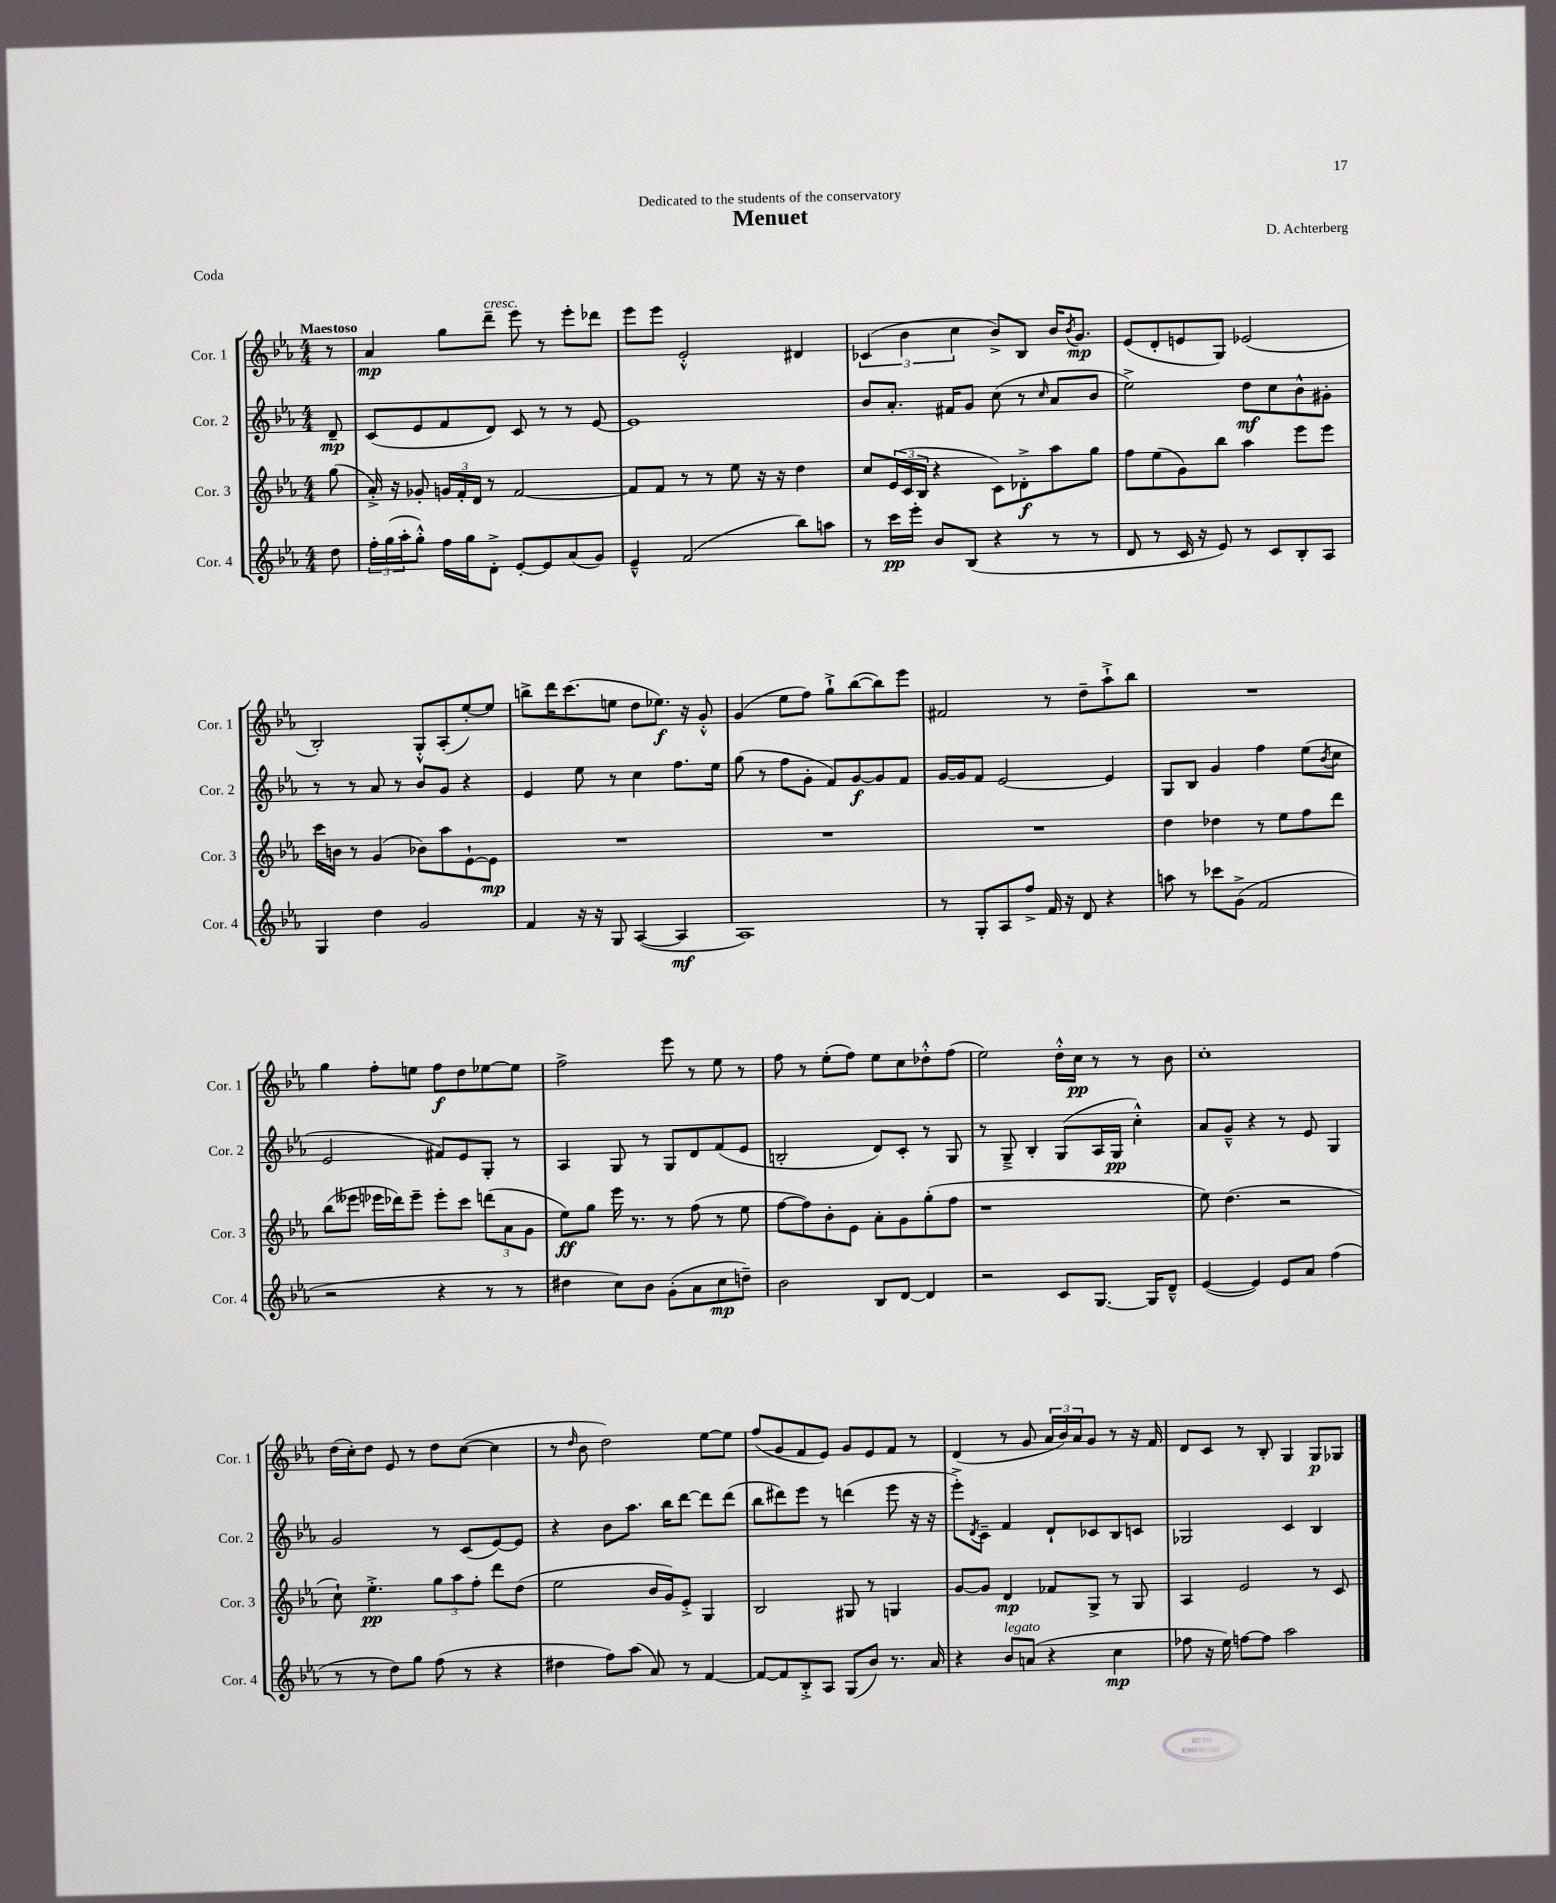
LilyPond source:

\header { title = "Menuet" composer = "D. Achterberg" dedication = "Dedicated to the students of the conservatory" piece = "Coda" }
<<
\new StaffGroup <<
\new Staff = "s0" \with { instrumentName = "Cor. 1" shortInstrumentName = "Cor. 1" } {
    \clef treble \key ees \major \numericTimeSignature \time 4/4 \partial 8 \tempo "Maestoso"
    r8 |
    aes'4\mp g''8 d'''8--^\markup { \italic "cresc." } ees'''8 r8 ees'''8-. des'''8 |
    ees'''8 ees'''8 ees'2-.-^ dis'4 |
    \tuplet 3/2 { ces'4( bes'4 c''4 } bes'8->) bes8 bes'16 \acciaccatura { bes'8 } g'8.\mp |
    ees'8( d'8-. e'8 g8) ees'2( |
    bes2-.) g8-.-^ aes8-.( ees''8~-.) ees''8 |
    b''8-> d'''16 c'''8.( e''8 d''8 ees''8.\f) r16 g'8-.-^ |
    g'4( ees''8 f''8) g''8-!-> bes''8~( bes''8) ees'''8 |
    fis'2 r8 d''8-- aes''8-!-> bes''8 |
    R1 |
    g''4 f''8-. e''8 f''8\f d''8 ees''8~ ees''8 |
    f''2-> ees'''8 r8 ees''8 r8 |
    f''8 r8 ees''8-.( f''8) ees''8 c''8 des''8-.-^ f''8( |
    ees''2) d''16-.-^ c''16\pp r8 r8 bes'8 |
    c''1-. |
    d''16( c''16-.) d''8 ees'8 r8 d''8 c''8~( c''4 |
    r8 \grace { d''16 } bes'8 d''2) ees''8~ ees''8 |
    f''8( g'8 f'8 ees'8) g'8 ees'8 f'8 r8 |
    d'4( r8 g'8 \tuplet 3/2 { aes'16 bes'16) aes'16 } g'8 r8 r16 f'16 |
    d'8 c'8 r8 bes8-. g4 g8\p ges8 \bar "|." |
}
\new Staff = "s1" \with { instrumentName = "Cor. 2" shortInstrumentName = "Cor. 2" } {
    \clef treble \key ees \major \numericTimeSignature \time 4/4 \partial 8
    d'8--\mp |
    c'8( ees'8 f'8 d'8) c'8 r8 r8 ees'8~ |
    ees'1 |
    bes'8 aes'8.-. fis'16 g'8 c''8( r8 \grace { c''16 } aes'8 bes'8 |
    ees''2->) d''8\mf c''8 bes'8-^ gis'8-. |
    r8 r8 aes'8 r8 bes'8 g'8 r4 |
    ees'4 ees''8 r8 c''4 f''8. ees''16 |
    g''8( r8 f''8 g'8-. f'8) g'8~\f g'8 f'8 |
    g'16~ g'16 f'8 ees'2~ ees'4 |
    g8 bes8 g'4 f''4 ees''8( \acciaccatura { bes'8 } c''8 |
    ees'2 fis'8) ees'8 g8-. r8 |
    aes4 g8 r8 g8 d'8 f'8( ees'8 |
    b2-. d'8) c'8-. r8 g8 |
    r8 g8---> bes4-. g8( aes16 g16\pp c''4-.-^) |
    aes'8 g'8---^ r4 r8 ees'8 g4 |
    g'2 r8 c'8( ees'8~) ees'8 |
    r4 bes'8 aes''8. bes''16 d'''8~ d'''8 d'''8( |
    bes''8 dis'''8) ees'''8 r8 d'''4( ees'''8 r16 r16 |
    ees'''8-.->) \acciaccatura { d'8 } c'8-- f'4 d'8-! ces'8 bes8 c'8 |
    ges2 c'4 bes4 \bar "|." |
}
\new Staff = "s2" \with { instrumentName = "Cor. 3" shortInstrumentName = "Cor. 3" } {
    \clef treble \key ees \major \numericTimeSignature \time 4/4 \partial 8
    g''8( |
    aes'16-.->) r16 ges'8-. \tuplet 3/2 { g'16 f'16-. d'16 } r8 f'2~ |
    f'8 f'8 r8 r8 ees''8 r16 r16 d''4 |
    c''8 \tuplet 3/2 { ees'16( c'16 bes16 } r4 c'8) des'8-.->\f aes''8 g''8 |
    f''8 ees''8( g'8) bes''8 aes''4 ees'''8 ees'''8 |
    c'''16 b'16 r8 g'4( bes'8) aes''8 ees'8~-! ees'8\mp |
    R1 |
    R1 |
    R1 |
    d''4 des''4 r8 ees''8 f''8 d'''8 |
    bes''8( eeses'''8 ees'''16 des'''16) ees'''8-- ees'''8-. c'''8 \tuplet 3/2 { d'''8( aes'8 g'8 } |
    ees''8\ff) g''8 ees'''16 r8. r8 f''8( r8 ees''8 |
    f''8~ f''8) bes'8-. ees'8 aes'8-. g'8 g''8-.( f''8 |
    r1 |
    ees''8) d''4.( r2 |
    c''8-!) ees''4.-.->\pp \tuplet 3/2 { g''8 aes''8 f''8-. } d'''8 d''8( |
    ees''2 bes'16 g'16) ees'8-.-> g4 |
    bes2 gis8 r8 g4 |
    g'8~ g'8 d'4\mp fes'8 g8-> r8 g8 |
    aes4 ees'2 r8 c'8 \bar "|." |
}
\new Staff = "s3" \with { instrumentName = "Cor. 4" shortInstrumentName = "Cor. 4" } {
    \clef treble \key ees \major \numericTimeSignature \time 4/4 \partial 8
    d''8 |
    \tuplet 3/2 { f''16-. g''16( aes''16-. } g''8-.-^) f''16 g''16 d'8-.-> ees'8~-. ees'8 aes'8( g'8) |
    ees'4---^ f'2( bes''8) a''8 |
    r8 c'''16\pp ees'''16-. bes'8 bes8( r4 r8 r8 |
    d'8 r8 c'16 r16 ees'8) r8 c'8 bes8-. aes8 |
    g4 d''4 g'2 |
    f'4 r16 r16 g8 aes4~( aes4\mf |
    aes1) |
    r8 g8-. aes8 f''8-> f'16 r16 d'8 r4 |
    a''8 r8 ces'''8 g'8->( f'2 |
    r2 r4 r8 r8 |
    dis''4 c''8) bes'8 g'8-.( aes'8 c''8\mp d''8--) |
    bes'2 bes8 d'8~ d'4 |
    r2 c'8 g8.~ g16 d'8---^ |
    ees'4~( ees'4) ees'8 aes'8 f''4( |
    r8 r8 d''8) g''8 f''8( r8 r4 |
    dis''4 f''8) aes''8( aes'8) r8 f'4~ |
    f'8~ f'8 bes8-.-> aes8 g8( bes'8) r8. aes'16 |
    r4 bes'8^\markup { \italic "legato" } a'8( r4 c''4\mp |
    fes''8 r16 ees''16) f''8~ f''8 aes''2 \bar "|." |
}
>>
>>
\layout { \context { \Score \remove "Bar_number_engraver" } }
